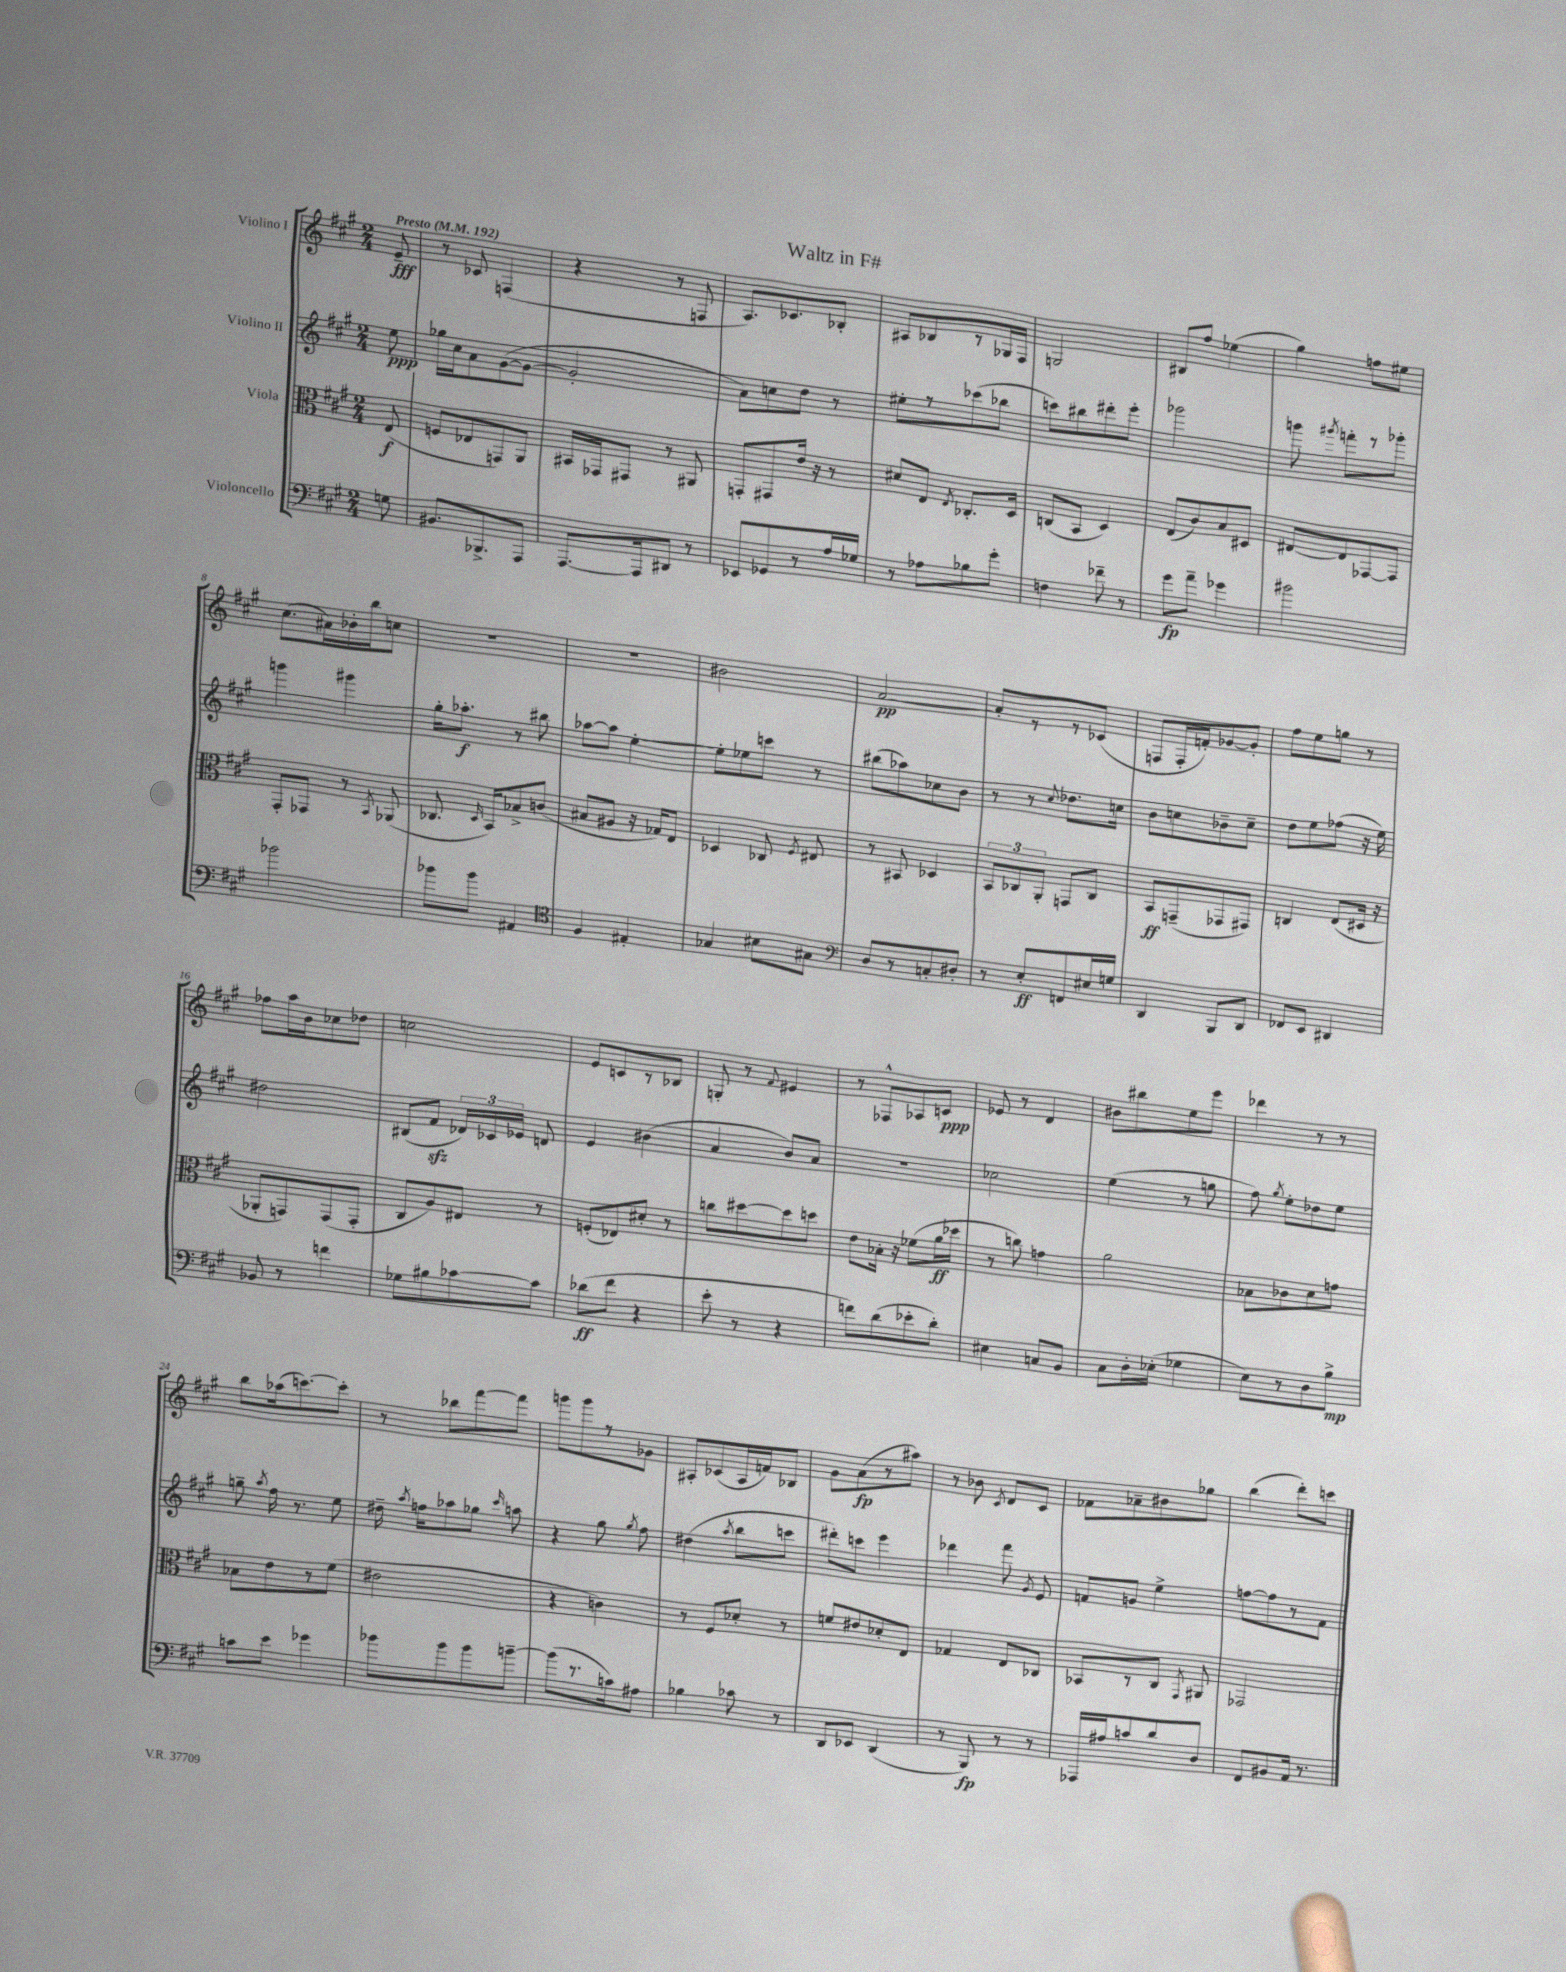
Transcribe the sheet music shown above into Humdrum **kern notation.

**kern	**kern	**kern	**kern
*staff4	*staff3	*staff2	*staff1
*clefF4	*clefC3	*clefG2	*clefG2
*k[f#c#g#]	*k[f#c#g#]	*k[f#c#g#]	*k[f#c#g#]
*M2/4	*M2/4	*M2/4	*M2/4
*MM192	*MM192	*MM192	*MM192
8G	(8E	8ee	8e~
=	=	=	=
8.BB#	8F	16gg-	8r
.	.	16cc#	.
.	8E-	8a	8c-
8.BBB-^	.	.	.
.	8GG)	([8g#	(4F
8AAA	8AA	8g#_	.
=	=	=	=
[8.AAA	16BB#	2g#']	4r
.	16GG-	.	.
.	8GG#	.	.
16AAA]	.	.	.
8DD#	8r	.	8r
8r	8AA#	.	8F
=	=	=	=
8EE-	8GG'	8a)	8.A)
8GG-	8GG#	8cc	.
.	.	.	8.c-
8r	16e	8dd	.
.	16r	.	.
16A	8r	8r	8B-'
16G-	.	.	.
=	=	=	=
8r	8d#	8ee#'	8A#
8A-	8E	8r	8B-
.	8qE	.	.
8B-	8.C-'	(8ccc-	8r
8g#'	.	8bb-	16G-
.	16D	.	16F#
=	=	=	=
4F	(8C	8ccc)	2G
.	8BB	8bb#	.
8f-~	4D)	8ddd#'	.
8r	.	8eee'	.
=	=	=	=
8g#	(8E	2ggg-	8B#
8a~	8c#)	.	8ff#
4g-	8B	.	(4ee-
.	8D#	.	.
=	=	=	=
2b#	[8E#	8ggg	4gg#)
.	.	8qggg#	.
.	8E#]	8fff'	.
.	[8GG-	8r	8ff
.	8GG-]	8ggg-'	8ee#
=	=	=	=
2b-	8GG#'	4ggg	(8.cc#
.	8GG-	.	.
.	.	.	16a#)
.	8r	4ggg#	16b-'
.	.	.	16bb
.	8qBB	.	.
.	(8AA-	.	8cc
=	=	=	=
8b-	8.C-	16gg#'	2r
.	.	8.aa-'	.
8b-	.	.	.
.	16qqD	.	.
.	16BB)	.	.
4AA#	8B-^	8r	.
.	(8c	8bb#	.
=	=	=	=
*clefC4	*	*	*
4F#	8B#	[8aa-	2r
.	8A#	8aa-]	.
4E#'	16r	[4ee'	.
.	16G-)	.	.
.	8E	.	.
=	=	=	=
4G-	4D-	8ee']	2b#
.	.	8ee-	.
8B#	8C-	8ccc	.
.	8qF#	.	.
8G#	8E#	8r	.
=	=	=	=
*clefF4	*	*	*
8D	8r	(8bb#	[2a
8r	8BB#	8aa-)	.
8C'	4D-	8cc-	.
8D#'	.	8b	.
=	=	=	=
8r	12BB	8r	8a']
.	12C-	.	.
8E'	.	8r	8r
.	12AA'	.	.
.	.	8qqcc#	.
8FF	8GG	8.dd-	8r
16E#	8C-	.	(8c-
16G	.	16cc	.
=	=	=	=
4DD	8BB	8b	8F
.	(8GG~	8cc	16F'
.	.	.	16f')
8BBB	8GG-	8b-~	[8g-
8DD	8GG#)	8cc~	8g-']
=	=	=	=
8FF-	4C	8dd	8ff#
8EE	.	8ee	8ee
4DD#	(8E	(8ff-	8gg
.	16D#	16r	8r
.	16r	16ee)	.
=	=	=	=
8BB-	8AA-'	2dd#	8ff-
8r	8GG)	.	16aa
.	.	.	16b
4f	(8GG	.	8cc-
.	8GG'	.	8dd-
=	=	=	=
8G-	8C#	(8B#	2cc
8B#	8A)	8f#	.
[8c-	8E#	24d-)	.
.	.	24c-	.
.	.	24e-	.
8c-]	8r	8d	.
=	=	=	=
(8d-	(8F'	4e	8e
8f#	8E-)	.	8c
4r	8d#'	(4b#	8r
.	8r	.	8B-
=	=	=	=
8e'	8cc	4a	8G'
8r	[8dd#	.	8r
.	.	.	8qqf#
4r	8dd#]	8b)	4e#
.	8dd	8a	.
=	=	=	=
8f)	8e	2r	8r
(8d	16B-'	.	8F-^^
.	16r	.	.
8e-'	(8f-	.	8A-
8d')	16a	.	8c
.	16dd-	.	.
=	=	=	=
4E#	8r	2cc-	8e-
.	8cc)	.	8r
8C	4g	.	4d
8BB	.	.	.
=	=	=	=
8C#	2a	(4ee	8b#
16D'	.	.	8bb#
(16E-'	.	.	.
4G-	.	8r	8ee
.	.	8gg	8eee
=	=	=	=
8E)	8B-	8ff#)	4ddd-
.	.	8qgg#	.
8r	8c-	8ee'	.
8D	8d	8dd-	8r
8B^	8g	8ee	8r
=	=	=	=
8c	8B-	8gg~	8bb
.	.	8qaa	.
8e	8e	16ff#	(16aa-
.	.	8.r	[8.ccc)
4g-	8r	.	.
.	(8f#	8ee	8ccc']
=	=	=	=
8b-	2e#	16dd#~	8r
.	.	8qaa	.
.	.	16ff	.
8b-	.	8aa-	8bb-
8b-	.	8gg-	[8fff#
.	.	16qqccc#	.
[8b~	.	8aa	8fff#]
=	=	=	=
(8b]	4r	4r	8ggg
8.r	.	.	8ggg
.	4c)	8gg#	8r
16c)	.	.	.
.	.	8qgg#	.
8A#	.	8ff#	8g-
=	=	=	=
4B-	8r	(4dd#	8A#'
.	8F#	.	(8c-
.	.	8qaa	.
8c-	8d-'	8bb	16A#
.	.	.	16f)
8r	8r	8ccc	8B-
=	=	=	=
8DD	8f	8ddd#')	8g#
8EE-	8e#	8ccc	(8a
(4DD	8d-'	4eee	8r
.	8E	.	8aa#)
=	=	=	=
8r	4G-	4ddd-	8r
8BBB)	.	.	8b-
.	.	.	8qc#
8r	8E	8fff#	8d
.	.	8qg#	.
8r	8C-	8e	8c#
=	=	=	=
16AAA-	8BB-	8f	8f-
16A#	.	.	.
8c	8r	8g	8a-~
8d	8C#	4ee^	8b#
.	8qGG#	.	.
8D	8AA#	.	8gg-
=	=	=	=
8FF#	2GG-	[8ff	(4bb
8BB#	.	8ff]	.
16AA	.	8r	8ddd')
8.r	.	.	.
.	.	8f#	8ccc
==	==	==	==
*-	*-	*-	*-
